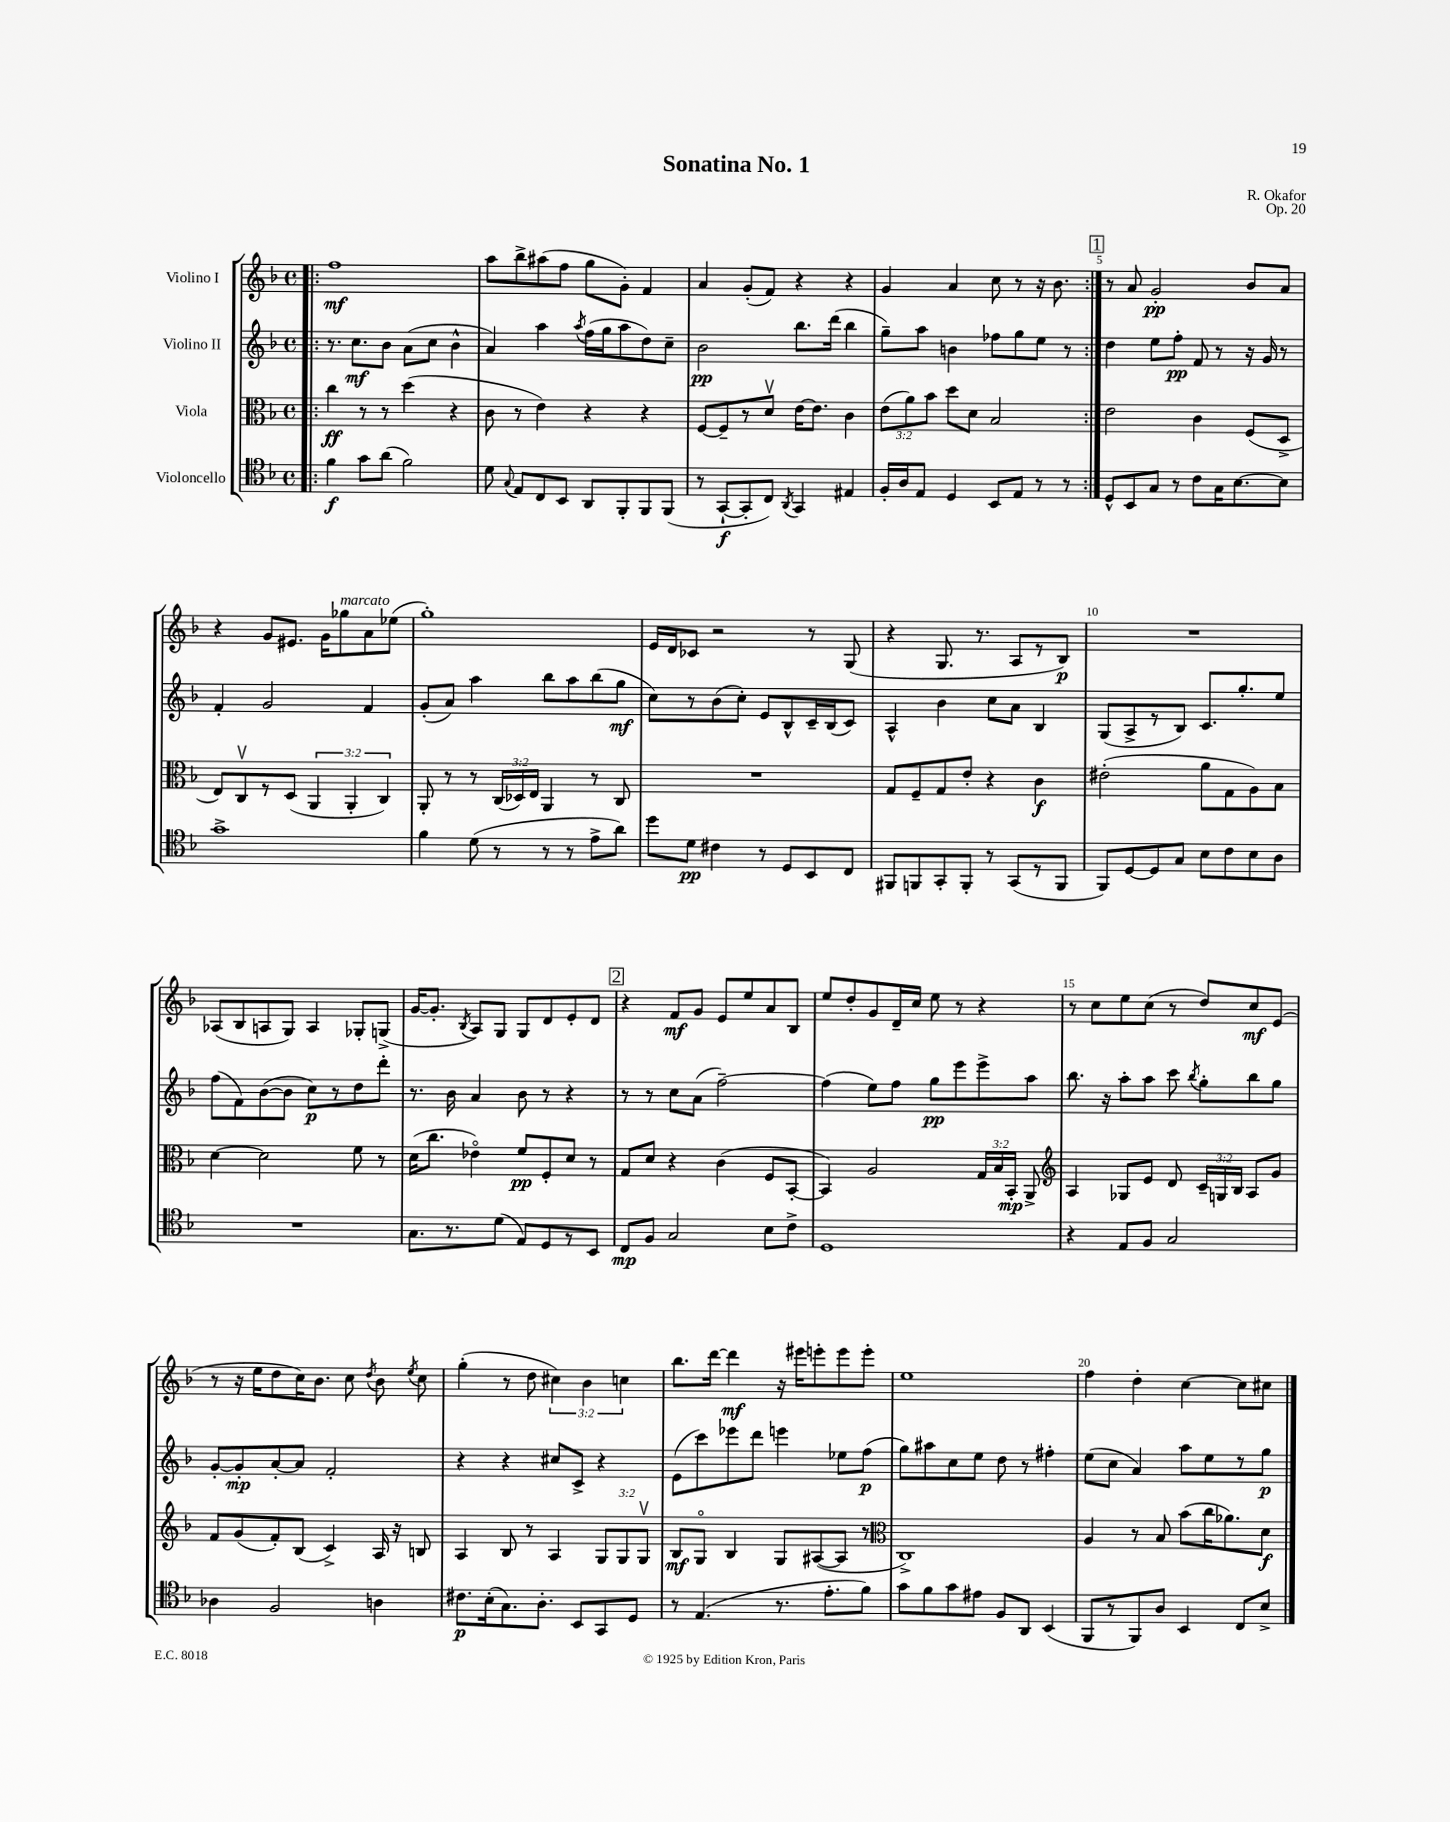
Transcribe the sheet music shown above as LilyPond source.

\header { title = "Sonatina No. 1" composer = "R. Okafor" opus = "Op. 20" }
<<
\new StaffGroup <<
\new Staff = "s0" \with { instrumentName = "Violino I" } {
    \clef treble \key f \major \defaultTimeSignature \time 4/4 \override Staff.TupletNumber.text = #tuplet-number::calc-fraction-text
    \autoBeamOff \repeat volta 2 { \bar ".|:" f''1\mf |
    a''8[ bes''8-> ais''8( f''8] g''8[ g'8]-.) f'4 |
    a'4 g'8[-.( f'8]) r4 r4 |
    g'4 a'4 c''8 r8 r16 bes'8. | }
    \mark \markup { \box "1" } r8 a'8 g'2-.\pp bes'8[ a'8] |
    r4 g'8[ eis'8.] g'16[ ges''8^\markup { \italic "marcato" } a'8 ees''8]( |
    g''1-.) |
    e'16[ d'16 ces'8] r2 r8 g8( |
    r4 g8. r8. a8[ r8 bes8]\p) |
    R1 |
    aes8[( bes8 a8 g8]) a4 ges8[-. g8]->( |
    g'16[~ g'8.]-. \acciaccatura { bes8 } a8[) g8] g8[ d'8 e'8-. d'8] |
    \mark \markup { \box "2" } r4 f'8[\mf g'8] e'8[ e''8 a'8 bes8] |
    e''8[ d''8-. g'8 d'16-- c''16] e''8 r8 r4 |
    r8 c''8[ e''8 c''8]( r8 d''8[) c''8\mf e'8]( |
    r8 r16 e''16[ d''8 c''16) bes'8.] c''8 \acciaccatura { d''8 } bes'8 \acciaccatura { e''8 } c''8 |
    g''4-.( r8 d''8 \tuplet 3/2 { cis''4) bes'4 c''4 } |
    bes''8.[ d'''16]~ d'''4\mf r16 eis'''16[ e'''8-. e'''8 e'''8]-. |
    e''1 |
    f''4 d''4-. c''4~ c''8[ cis''8] \bar "|." |
}
\new Staff = "s1" \with { instrumentName = "Violino II" } {
    \clef treble \key f \major \defaultTimeSignature \time 4/4
    \autoBeamOff \repeat volta 2 { \bar ".|:" r8. c''8.[\mf bes'8] a'8[( c''8] bes'4-^ |
    a'4) a''4 \acciaccatura { a''8 } f''16[( g''16 a''8 d''8) c''8]-- |
    bes'2\pp bes''8.[ d'''16]( bes''4 |
    g''8[--) a''8] b'4 fes''8[ g''8 e''8] r8 | }
    \mark \markup { \box "1" } d''4 e''8[ f''8]-.\pp f'8 r8 r16 g'16 r8 |
    f'4-. g'2 f'4 |
    g'8[-.( a'8]) a''4 bes''8[ a''8 bes''8( g''8]\mf |
    c''8[) r8 bes'8( c''8]-.) e'8[ bes8-^ c'16-- bes16( c'8]) |
    a4-^ bes'4 c''8[ a'8] bes4 |
    g8[( a8-> r8 bes8]) c'8.[ g''8.-. e''8] |
    f''8[( f'8) bes'8~( bes'8] c''8[\p) r8 d''8 d'''8]-. |
    r8. bes'16 a'4 bes'8 r8 r4 |
    \mark \markup { \box "2" } r8 r8 c''8[ a'8]( f''2~--) |
    f''4( e''8[) f''8] g''8[\pp e'''8 e'''8-> a''8] |
    bes''8. r16 a''8[-. a''8] c'''8 \acciaccatura { bes''8 } g''8[-. bes''8 g''8] |
    g'8[~-. g'8-.\mp a'8~-. a'8] f'2-. |
    r4 r4 cis''8[ c'8]-> r4 |
    e'8[( c'''8) ees'''8 d'''8] e'''4 ees''8[ f''8]\p( |
    g''8[) ais''8 c''8 e''8] d''8 r8 fis''4-. |
    e''8[( c''8] a'4) a''8[ e''8 r8 g''8]\p \bar "|." |
}
\new Staff = "s2" \with { instrumentName = "Viola" } {
    \clef alto \key f \major \defaultTimeSignature \time 4/4 \override Staff.TupletNumber.text = #tuplet-number::calc-fraction-text
    \autoBeamOff \repeat volta 2 { \bar ".|:" c''4\ff r8 r8 d''4( r4 |
    c'8 r8 e'4) r4 r4 |
    f8[~ f8-- r8 d'8]\upbow e'16[~ e'8.] c'4 |
    \tuplet 3/2 { e'8[( a'8) bes'8] } d''8[ d'8] bes2 | }
    \mark \markup { \box "1" } e'2 c'4 f8[( d8]-> |
    e8[) c8\upbow r8 d8]( \tuplet 3/2 { a,4 a,4-. c4) } |
    a,8-. r8 r8 \tuplet 3/2 { c16[( des16) e16] } a,4 r8 c8 |
    R1 |
    g8[ f8-- g8 e'8]-. r4 c'4\f |
    eis'2-.( a'8[ g8 a8) bes8] |
    d'4~ d'2 f'8 r8 |
    d'16[( c''8.] ees'4\flageolet) f'8[\pp f8-. d'8] r8 |
    \mark \markup { \box "2" } g8[ d'8] r4 c'4( f8[ bes,8]~-. |
    bes,4) a2 \tuplet 3/2 { g16[ bes16 bes,16]-.\mp } a,8-> |
    \clef treble a4 ges8[ e'8] d'8 \tuplet 3/2 { c'16[-- g16 bes16] } a8[ g'8] |
    f'8[ g'8( f'8-.) bes8]( c'4->) a16 r16 b8 |
    a4 bes8 r8 a4 \tuplet 3/2 { g8[ g8 g8]\upbow } |
    bes8[\mf g8]\flageolet bes4 g8[ ais8~( ais8] r8 |
    \clef alto c1->) |
    a4 r8 bes8 bes'8[( c''16 aes'8.) d'8]\f \bar "|." |
}
\new Staff = "s3" \with { instrumentName = "Violoncello" } {
    \clef tenor \key f \major \defaultTimeSignature \time 4/4
    \autoBeamOff \repeat volta 2 { \bar ".|:" f'4\f g'8[ a'8]( f'2) |
    d'8 \appoggiatura { g8 } e8[ c8 bes,8] a,8[ f,8-. f,8 f,8]( |
    r8 g,8[~-!\f g,8-. c8]) \acciaccatura { a,8 } g,4 eis4 |
    f16[-. a16 e8] d4 bes,8[ e8] r8 r8 | }
    \mark \markup { \box "1" } d8[-^ bes,8 g8] r8 c'8[ g16 bes8.~ bes8] |
    g'1-> |
    f'4 d'8( r8 r8 r8 e'8[-> a'8]) |
    d''8[ d'8]\pp cis'4 r8 d8[ bes,8 c8] |
    fis,8[ f,8 g,8-. f,8]-. r8 g,8[( r8 f,8] |
    f,8[) d8~ d8 g8] bes8[ c'8 bes8 a8] |
    R1 |
    g8.[ r8. d'8]( e8[) d8 r8 bes,8] |
    \mark \markup { \box "2" } c8[\mp f8] g2 bes8[ c'8]-> |
    d1 |
    r4 e8[ f8] g2 |
    aes4 f2 a4 |
    cis'8.[\p bes16-.( g8.) a8.]-. bes,8[ g,8 d8] |
    r8 e4.( r8. e'8.[-. f'8]) |
    g'8[ f'8 g'8 eis'8] f8[ a,8] bes,4( |
    f,8[ r8 f,8) a8] bes,4 c8[ bes8]-> \bar "|." |
}
>>
>>
\layout { \context { \Score \override BarNumber.break-visibility = ##(#f #t #t) barNumberVisibility = #(every-nth-bar-number-visible 5) } }
